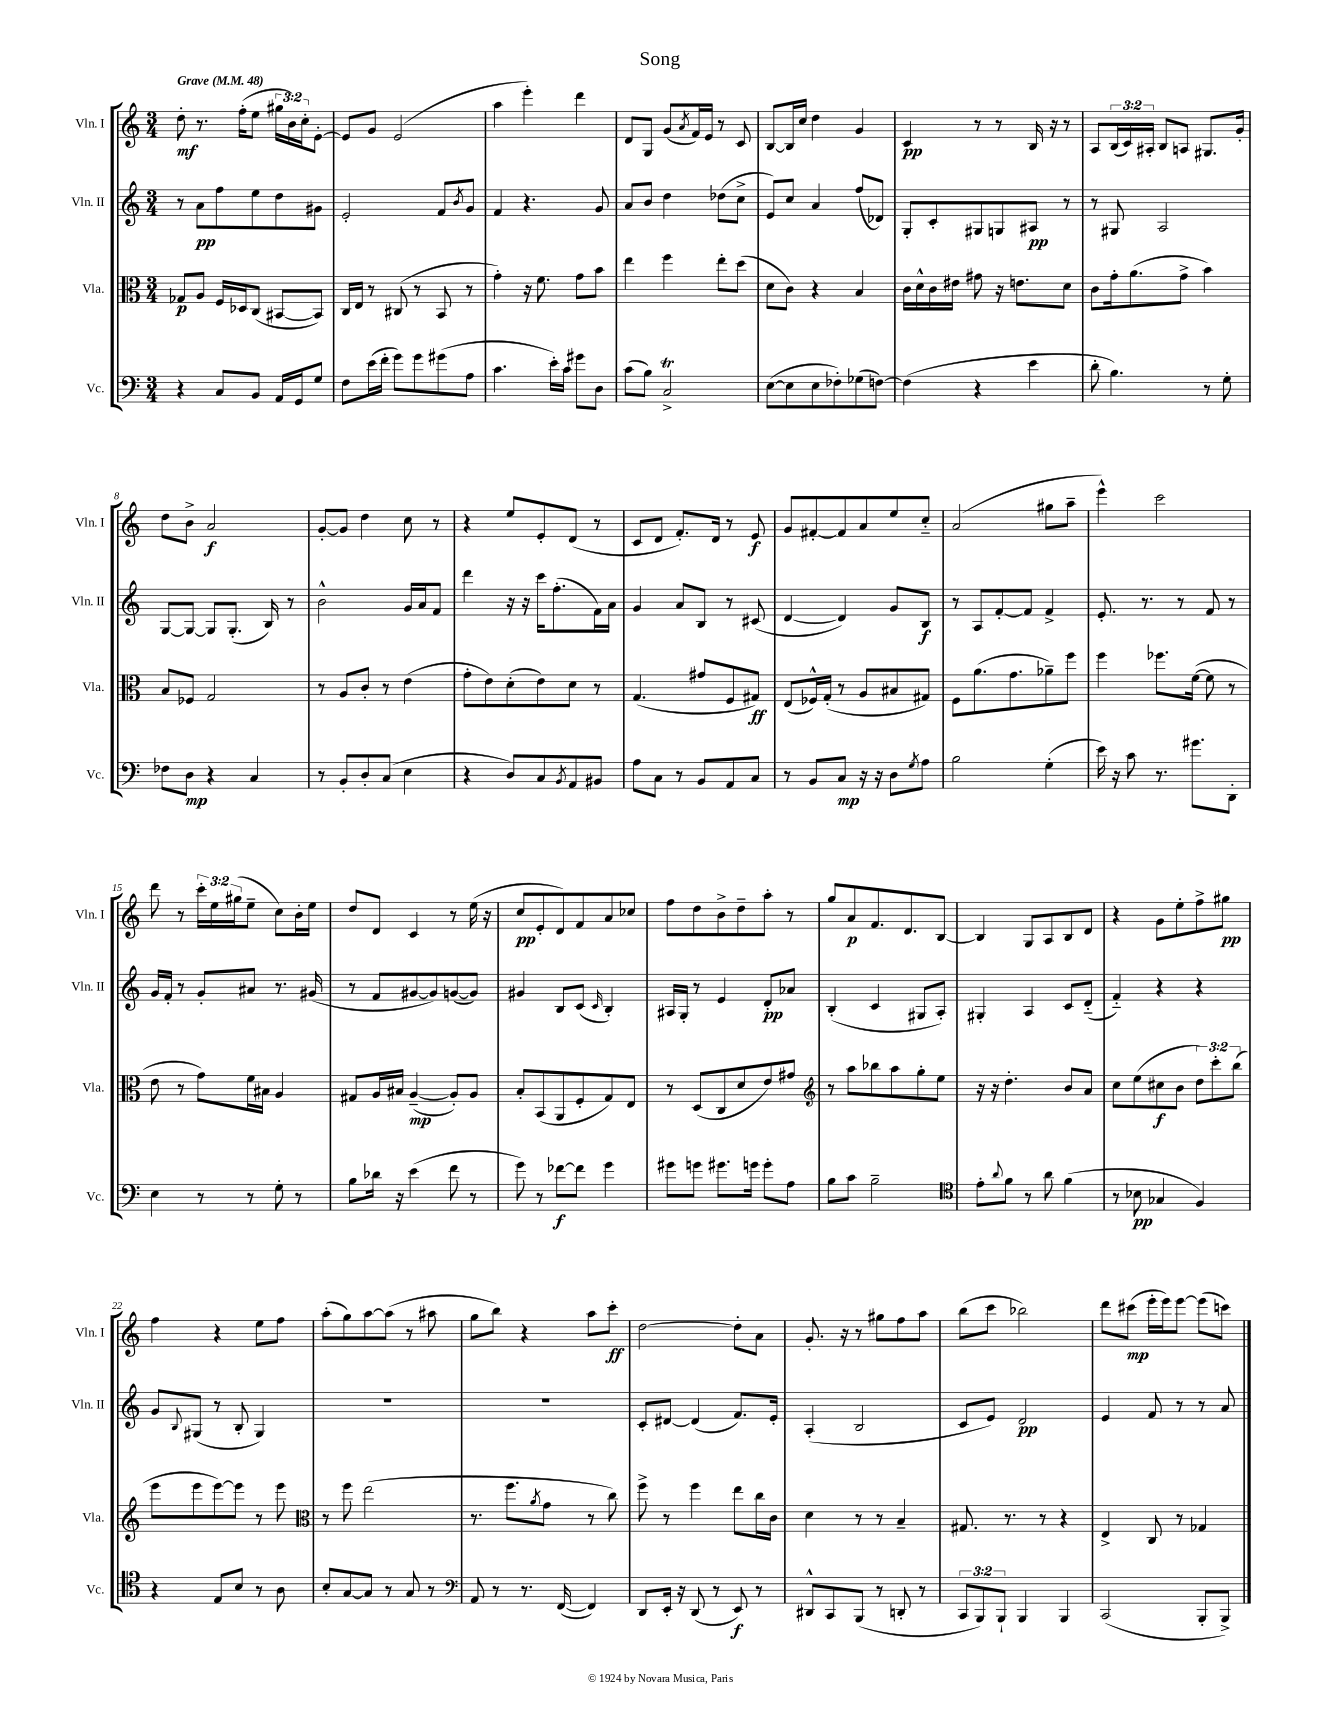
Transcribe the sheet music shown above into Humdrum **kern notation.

**kern	**dynam	**kern	**dynam	**kern	**dynam	**kern	**dynam
*part4	*part4	*part3	*part3	*part2	*part2	*part1	*part1
*staff4	*staff4	*staff3	*staff3	*staff2	*staff2	*staff1	*staff1
*I"Vc.	*	*I"Vla.	*	*I"Vln. II	*	*I"Vln. I	*
*I'Vc.	*	*I'Vla.	*	*I'Vln. II	*	*I'Vln. I	*
*clefF4	*	*clefC3	*	*clefG2	*	*clefG2	*
*k[]	*	*k[]	*	*k[]	*	*k[]	*
*M3/4	*	*M3/4	*	*M3/4	*	*M3/4	*
*MM48	*	*MM48	*	*MM48	*	*MM48	*
=1	=1	=1	=1	=1	=1	=1	=1
!	!	!	!	!	!	!LO:TX:a:B:t=Grave	!
4r	.	8G-X/L	p	8r	.	8dd'\	mf
.	.	8A/J	.	8a\L	pp	8.r	.
8C/L	.	16F/LL	.	8ff\	.	.	.
.	.	16D-X/J	.	.	.	(16ff'\KL	.
8BB/J	.	(8C/J	.	8ee\	.	8ee\J	.
16AA/LL	.	[8BB#X/L	.	8dd\	.	24gg#X\LL	.
.	.	.	.	.	.	24b\)	.
16GG/J	.	.	.	.	.	.	.
.	.	.	.	.	.	24cc'\J	.
8G/J	.	8BB#/J])	.	8g#X\J	.	[8e'\J	.
=2	=2	=2	=2	=2	=2	=2	=2
8F\L	.	16C/LL	.	2e'/	.	8e/L]	.
.	.	16E/JJ	.	.	.	.	.
(16e\L	.	8r	.	.	.	8g/J	.
16f'\JJ	.	.	.	.	.	.	.
8g\L)	.	(8C#X/	.	.	.	(2e/	.
8g\	.	8r	.	.	.	.	.
(8g#X\	.	8BB/	.	8f/L	.	.	.
.	.	.	.	8qb/	.	.	.
8A\J	.	8r	.	8g/J	.	.	.
=3	=3	=3	=3	=3	=3	=3	=3
4.c\	.	4g'\)	.	4f/	.	4aa\	.
.	.	16r	.	4.r	.	4eee'\)	.
.	.	8.f\	.	.	.	.	.
16e'\LL)	.	.	.	.	.	.	.
16c\JJ	.	.	.	.	.	.	.
8g#X\L	.	8g\L	.	.	.	4ddd\	.
8D\J	.	8b\J	.	8g/	.	.	.
=4	=4	=4	=4	=4	=4	=4	=4
(8c\L	.	4ee\	.	8a/L	.	8d/L	.
8B\J)	.	.	.	8b/J	.	8G/J	.
2CT^/	.	4ff\	.	4dd\	.	(8g/L	.
.	.	.	.	.	.	8qa/	.
.	.	.	.	.	.	16f/L)	.
.	.	.	.	.	.	16e/JJ	.
.	.	8ee'\L	.	(8dd-X\L	.	8r	.
.	.	(8dd\J	.	8cc^\J	.	8c/	.
=5	=5	=5	=5	=5	=5	=5	=5
([8E\L	.	8d\L	.	8e/L)	.	[8B/L	.
8E\]	.	8c\J)	.	8cc/J	.	16B/L]	.
.	.	.	.	.	.	16cc/JJ	.
8E\	.	4r	.	4a/	.	4dd\	.
8F-X'\)	.	.	.	.	.	.	.
(8G-X\	.	4B/	.	(8ff/L	.	4g/	.
[8Fn\J)	.	.	.	8d-X/J)	.	.	.
=6	=6	=6	=6	=6	=6	=6	=6
(4F\]	.	16c\LL	.	8G'/L	.	4c/	pp
.	.	16d^^\	.	.	.	.	.
.	.	16c\	.	8c'/	.	.	.
.	.	16e#X\JJ	.	.	.	.	.
4r	.	8g#X\	.	8G#X/	.	8r	.
.	.	16r	.	8Gn/	.	8r	.
.	.	8.en\L	.	.	.	.	.
4e\	.	.	.	8A#X/J	pp	16B/	.
.	.	.	.	.	.	16r	.
.	.	8d\J	.	8r	.	8r	.
=7	=7	=7	=7	=7	=7	=7	=7
8d'\	.	8c\L	.	8r	.	8A/L	.
4.B\)	.	16g'\k	.	8G#X/	.	(24B/L	.
.	.	.	.	.	.	24c/)	.
.	.	(8.a\	.	.	.	.	.
.	.	.	.	.	.	24A#X'/JJ	.
.	.	.	.	2A/	.	8B/L	.
.	.	8g^\J	.	.	.	8An/J	.
8r	.	4b\)	.	.	.	8.G#X/L	.
8G'\	.	.	.	.	.	.	.
.	.	.	.	.	.	16g'/Jk	.
!!LO:LB:g=z
=8	=8	=8	=8	=8	=8	=8	=8
8F-X\L	.	8B/L	.	[8G/L	.	8dd\L	.
8D\J	mp	8F-X/J	.	8G/J_	.	8b^\J	.
4r	.	2G/	.	8G/L]	.	2a/	f
.	.	.	.	(8.G'/J	.	.	.
4C/	.	.	.	.	.	.	.
.	.	.	.	16B/)	.	.	.
.	.	.	.	8r	.	.	.
=9	=9	=9	=9	=9	=9	=9	=9
8r	.	8r	.	2b^^\	.	[8g'/L	.
8BB'/L	.	8A/L	.	.	.	8g/J]	.
8D'/	.	8c'/J	.	.	.	4dd\	.
(8C/J	.	8r	.	.	.	.	.
4E\	.	(4e\	.	16g/LL	.	8cc\	.
.	.	.	.	16a/J	.	.	.
.	.	.	.	8f/J	.	8r	.
=10	=10	=10	=10	=10	=10	=10	=10
4r	.	8g'\L	.	4ddd\	.	4r	.
.	.	8e\)	.	.	.	.	.
8D/L)	.	(8d'\	.	16r	.	8ee/L	.
.	.	.	.	16r	.	.	.
8C/	.	8e\)	.	16ccc\KL	.	8e'/	.
.	.	.	.	(8.ff'\	.	.	.
8qBB/	.	.	.	.	.	.	.
8AA/	.	8d\J	.	.	.	(8d/J	.
8BB#X/J	.	8r	.	16f\L)	.	8r	.
.	.	.	.	16a\JJ	.	.	.
=11	=11	=11	=11	=11	=11	=11	=11
8A\L	.	(4.G/	.	4g/	.	8c/L	.
8C\J	.	.	.	.	.	8d/J	.
8r	.	.	.	8a/L	.	8.f'/L)	.
8BB/L	.	8g#X/L	.	8B/J	.	.	.
.	.	.	.	.	.	16d/Jk	.
8AA/	.	8F/	.	8r	.	8r	.
8C/J	.	8G#X/J)	ff	(8c#X/	.	8e/	f
=12	=12	=12	=12	=12	=12	=12	=12
8r	.	(8E/L	.	[4d/	.	8g/L	.
8BB/L	.	16F-X^^/L)	.	.	.	[8f#X'/	.
.	.	(16G'/JJ	.	.	.	.	.
8C/J	mp	8r	.	4d/])	.	8f#/]	.
16r	.	8A/L	.	.	.	8a/	.
16r	.	.	.	.	.	.	.
8D\L	.	8B#X/	.	8g/L	.	8ee/	.
8qG/	.	.	.	.	.	.	.
8A\J	.	8G#X/J)	.	8B/J	f	8cc/J	.
=13	=13	=13	=13	=13	=13	=13	=13
2B\	.	8F\L	.	8r	.	(2a/	.
.	.	(8.a\	.	8A/L	.	.	.
.	.	.	.	[8f'/	.	.	.
.	.	8.g\	.	.	.	.	.
.	.	.	.	8f/J]	.	.	.
(4G'\	.	8a-X~\)	.	4f^/	.	8gg#X\L	.
.	.	8ff\J	.	.	.	8aa~\J	.
=14	=14	=14	=14	=14	=14	=14	=14
16e\)	.	4ff\	.	8.e'/	.	4eee^^\)	.
16r	.	.	.	.	.	.	.
8c\	.	.	.	.	.	.	.
.	.	.	.	8.r	.	.	.
8.r	.	8.ff-X\L	.	.	.	2ccc\	.
.	.	.	.	8r	.	.	.
8.g#X\L	.	([16f\Jk	.	.	.	.	.
.	.	8f\]	.	8f/	.	.	.
8DD'\J	.	8r	.	8r	.	.	.
!!LO:LB:g=z
=15	=15	=15	=15	=15	=15	=15	=15
4E\	.	8e\	.	16g/LL	.	8ddd\	.
.	.	.	.	16f'/JJ	.	.	.
.	.	8r	.	8r	.	8r	.
8r	.	8g\L)	.	8g'/L	.	24ccc'\LL	.
.	.	.	.	.	.	24ee\	.
.	.	.	.	.	.	(24gg#X\J	.
8r	.	16f\L	.	8a#X/J	.	8ee~\J	.
.	.	16B#X\JJ	.	.	.	.	.
8G'\	.	4A/	.	8.r	.	8cc\L)	.
8r	.	.	.	.	.	16b'\L	.
.	.	.	.	(16g#X/	.	16ee\JJ	.
=16	=16	=16	=16	=16	=16	=16	=16
8B\L	.	8G#X/L	.	8r	.	8dd/L	.
16d-X\Jk	.	16A/L	.	8f/L	.	8d/J	.
16r	.	16B#X/JJ	.	.	.	.	.
(4e\	.	([4A~/	mp	[8g#X/	.	4c/	.
.	.	.	.	8g#/])	.	.	.
8f\	.	8A'/L])	.	([8gn/	.	8r	.
8r	.	8A/J	.	8g/J])	.	(16ee\	.
.	.	.	.	.	.	16r	.
=17	=17	=17	=17	=17	=17	=17	=17
8g\)	.	8B'/L	.	4g#X/	.	8cc/L	pp
8r	.	(8BB/	.	.	.	8e'/	.
[8f-X\L	f	8AA/	.	8B/L	.	8d/)	.
8f-\J]	.	8F'/	.	(8c/J	.	8f/	.
.	.	.	.	16qqc/	.	.	.
4g\	.	8G/)	.	4B'/)	.	8a/	.
.	.	8E/J	.	.	.	8cc-X/J	.
=18	=18	=18	=18	=18	=18	=18	=18
8g#X\L	.	8r	.	16A#X/LL	.	8ff\L	.
.	.	.	.	16G'/JJ	.	.	.
8gn\J	.	(8D/L	.	8r	.	8dd\	.
8.g#X\L	.	8C/	.	4e/	.	8b^\	.
.	.	8d/	.	.	.	8dd~\	.
16gn\Jk	.	.	.	.	.	.	.
8g'\L	.	8e/)	.	8d'/L	pp	8aa'\J	.
8A\J	.	8g#X/J	.	8a-X/J	.	8r	.
=19	=19	=19	=19	=19	=19	=19	=19
*	*	*clefG2	*	*	*	*	*
8B\L	.	8r	.	(4B'/	.	8gg/L	.
8c\J	.	8aa\L	.	.	.	8a/	p
2B~\	.	8bb-X\	.	4c/	.	8.f/	.
.	.	8aa\	.	.	.	.	.
.	.	.	.	.	.	8.d/	.
.	.	8gg'\	.	8G#X/L	.	.	.
.	.	8ee\J	.	8A'/J)	.	[8B/J	.
=20	=20	=20	=20	=20	=20	=20	=20
*clefC4	*	*	*	*	*	*	*
8e'\L	.	16r	.	4G#X'/	.	4B/]	.
.	.	16r	.	.	.	.	.
8qqa/	.	.	.	.	.	.	.
8f\J	.	4.dd'\	.	.	.	.	.
8r	.	.	.	4A/	.	8G/L	.
8a\	.	.	.	.	.	8A/	.
(4f\	.	8b/L	.	8c/L	.	8B/	.
.	.	8a/J	.	(8d/J	.	8d/J	.
=21	=21	=21	=21	=21	=21	=21	=21
8r	.	8cc\L	.	4f/)	.	4r	.
8B-X\	pp	(8ee\	.	.	.	.	.
4G-X/	.	8cc#X\	f	4r	.	8g\L	.
.	.	8b\J	.	.	.	8ee'\	.
4F/)	.	12dd\L)	.	4r	.	8ff^\	.
.	.	12ccc'\	.	.	.	.	.
.	.	.	.	.	.	8gg#X\J	pp
.	.	(12bb\J	.	.	.	.	.
!!LO:LB:g=z
=22	=22	=22	=22	=22	=22	=22	=22
4r	.	8eee\L	.	8g/L	.	4ff\	.
.	.	.	.	8qqB/	.	.	.
.	.	8eee\	.	(8G#X/J	.	.	.
8E/L	.	[8eee\)	.	8r	.	4r	.
8B/J	.	8eee\J]	.	8B'/	.	.	.
8r	.	8r	.	4G#/)	.	8ee\L	.
8A\	.	8eee\	.	.	.	8ff\J	.
=23	=23	=23	=23	=23	=23	=23	=23
*	*	*clefC3	*	*	*	*	*
8B'/L	.	8r	.	2.r	.	(8aa'\L	.
[8G/	.	8ff\	.	.	.	8gg\)	.
8G/J]	.	(2ee\	.	.	.	[8aa\	.
8r	.	.	.	.	.	(8aa\J]	.
8G/	.	.	.	.	.	8r	.
8r	.	.	.	.	.	8aa#X\	.
=24	=24	=24	=24	=24	=24	=24	=24
*clefF4	*	*	*	*	*	*	*
8AA/	.	8.r	.	2.r	.	8gg\L	.
8r	.	.	.	.	.	8bb\J)	.
.	.	8.ff\L	.	.	.	.	.
8.r	.	.	.	.	.	4r	.
.	.	8qa/	.	.	.	.	.
.	.	8g\J	.	.	.	.	.
([16FF/	.	.	.	.	.	.	.
4FF/])	.	8r	.	.	.	8aa\L	.
.	.	8cc\)	.	.	.	8ccc'\J	ff
=25	=25	=25	=25	=25	=25	=25	=25
8DD/L	.	8ff^\	.	8c'/L	.	[2dd\	.
16EE'/Jk	.	8r	.	[8d#X/J	.	.	.
16r	.	.	.	.	.	.	.
(8DD/	.	4ff\	.	(4d#/]	.	.	.
8r	.	.	.	.	.	.	.
8EE/)	f	8ee\L	.	8.f/L)	.	8dd'\L]	.
8r	.	16cc\L	.	.	.	8a\J	.
.	.	16c\JJ	.	16e'/Jk	.	.	.
=26	=26	=26	=26	=26	=26	=26	=26
8DD#X^^/L	.	4d\	.	(4A'/	.	8.g'/	.
8CC/	.	.	.	.	.	.	.
.	.	.	.	.	.	16r	.
(8BBB/J	.	8r	.	2B/	.	8r	.
8r	.	8r	.	.	.	8gg#X\L	.
8DDn'/	.	4B~/	.	.	.	8ff\	.
8r	.	.	.	.	.	8aa\J	.
=27	=27	=27	=27	=27	=27	=27	=27
12CC/L	.	8.G#X/	.	8c/L	.	(8bb\L	.
12BBB/)	.	.	.	.	.	.	.
.	.	.	.	8e/J)	.	8ccc\J	.
12BBB`/J	.	.	.	.	.	.	.
.	.	8.r	.	.	.	.	.
4BBB/	.	.	.	2d/	pp	2bb-X\)	.
.	.	8r	.	.	.	.	.
4BBB/	.	4r	.	.	.	.	.
=28	=28	=28	=28	=28	=28	=28	=28
(2CC/	.	4E^/	.	4e/	.	8ddd\L	.
.	.	.	.	.	.	(8ccc#X\J	mp
.	.	8C/	.	8f/	.	16eee'\LL	.
.	.	.	.	.	.	16eee\J)	.
.	.	8r	.	8r	.	[8eee\J	.
8BBB'/L	.	4G-X/	.	8r	.	(8eee\L]	.
8BBB^/J)	.	.	.	8a/	.	8cccn\J)	.
==	==	==	==	==	==	==	==
*-	*-	*-	*-	*-	*-	*-	*-
